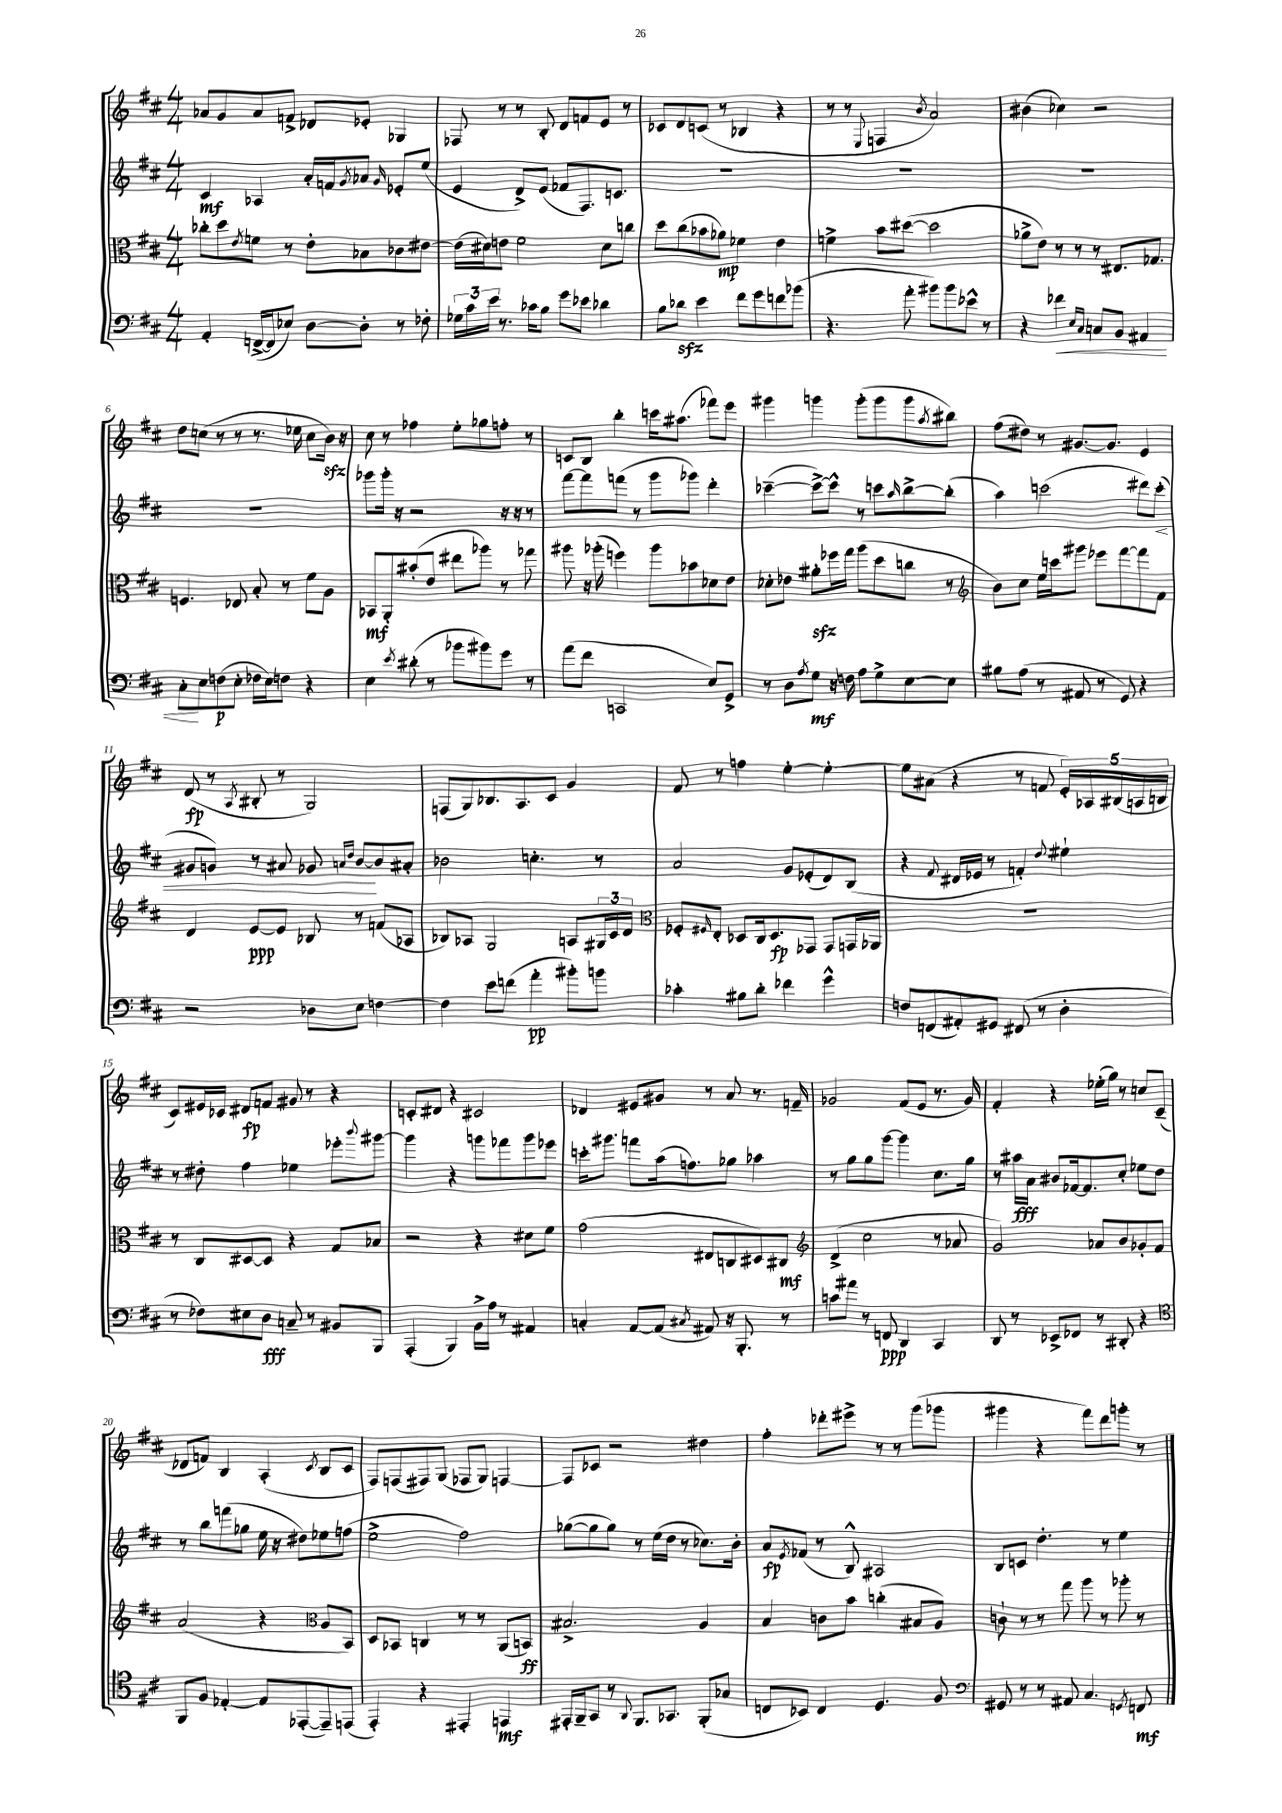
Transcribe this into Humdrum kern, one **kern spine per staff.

**kern	**kern	**kern	**kern
*staff4	*staff3	*staff2	*staff1
*clefF4	*clefC3	*clefG2	*clefG2
*k[f#c#]	*k[f#c#]	*k[f#c#]	*k[f#c#]
*M4/4	*M4/4	*M4/4	*M4/4
4AA'	8cc-'	4c#	8a-
.	8dd	.	8g
.	8qe	.	.
([16FF^	8f	4A-	8a-
16FF]	.	.	.
8E-)	8r	.	8f^
[8D	8e'	16a'	8d-
.	.	16f	.
.	.	8qg	.
8D']	8B-	8a-	8e-'
.	.	16qqg	.
8r	8c-	8e-'	4G-
8F-'	[8e#	(8ee	.
=	=	=	=
24G-	(16e#]	4e	8F-
24c#	.	.	.
.	16d#)	.	.
24e	.	.	.
8.r	8e	.	8r
.	2f#	8d^)	8r
16c-	.	.	.
8B	.	(8e	8B'
8g	.	8f-	8d
8e-	.	8.F#)	8f
4d-	8d#	.	8e
.	.	8.c	.
.	8cc	.	8r
=	=	=	=
8B	8dd	1r	8c-
8d-	(8cc#	.	8d
4e	8b-	.	(8c
.	8a-)	.	8r
8f#	4f-	.	4B-
8g	.	.	.
8f	4e	.	4r
(8b-	.	.	.
=	=	=	=
4.r	4f^	1r	8r
.	.	.	8r
.	.	.	8qqE
.	8b	.	4F
8a'	([8dd#	.	.
.	.	.	8qb
8b#)	2dd#]	.	2a)
8b#	.	.	.
8e-^^	.	.	.
8r	.	.	.
=	=	=	=
4r	8a-^	1r	(4b#
.	8e)	.	.
4f-	8r	.	4cc-)
.	8r	.	.
16qqE	.	.	.
16qqC#	.	.	.
8C	8r	.	2r
8BB	8.E#	.	.
4AA#	.	.	.
.	8.G-	.	.
=	=	=	=
8C#'	4.F	1r	8dd
8E	.	.	(8cc
(8F	.	.	8r
8E'	8E-	.	8r
16F-	8B'	.	8.r
16E)	.	.	.
8F	8r	.	.
.	.	.	16ee-
4r	8f#	.	8cc
.	8A	.	16b)
.	.	.	16r
=	=	=	=
4E	8BB-	8ggg-	8cc#
.	8AA'	16ggg-'	8r
.	.	16r	.
8qe	.	.	.
(8d#'	(8b#'	2r	4ff-
8r	8e	.	.
8b-	8ee#	.	8ee'
8b#)	8aa-)	.	8gg-
8g	8r	16r	8ff'
.	.	16r	.
8r	8gg-	8r	8r
=	=	=	=
(8a	8aa#	[8fff#	8c
8f#	16r	8fff#]	8B
.	(16aa-'	.	.
2CC	4ff)	(8fff	4bb'
.	.	8r	.
.	8aa-	8ggg	16ccc
.	.	.	(8.aa#
.	8b-	8ggg-)	.
8E)	8d-	4ddd'	8fff-)
8GG^	8e	.	8eee
=	=	=	=
8r	8d-'	([4ccc-~	4ggg#
8D	8e-	.	.
8qA	.	.	.
8G	8a#'	8ccc-^_)	4ggg
16r	16ff-	8ccc-^^]	.
16F	16gg	.	.
8A	(8aa	8r	(8ggg'
8G^	8dd	8ccc	8ggg
.	.	16qqaa	.
[8E	8cc	[8bb^	8ggg
.	.	.	8qaa
8E]	8r	(8bb']	8bb#)
=	=	=	=
*	*clefG2	*	*
8B#	8b)	4aa)	(8ff#
(8A	8cc#	.	8dd#)
8r	16ee	(2ccc	8r
.	16ccc	.	.
8AA#	8ggg#	.	[8.g#
8r	8eee-	.	.
.	.	.	8.g#]
8GG)	[8fff#	.	.
4r	8fff#]	8ddd#)	4e
.	8f#	(8ccc'	.
=	=	=	=
2r	4d	8g#	(8d
.	.	8g)	8r
.	.	.	8qA
.	[8e	8r	8B#'
.	8e]	8a#	8r
8D-	8B-	8g-	2G)
.	.	16qqa	.
.	.	16qqdd	.
8E	8r	[8b	.
[4F	(8f	8b]	.
.	8A-	8a#'	.
=	=	=	=
4F]	8B-)	2b-	(8F
.	8A-	.	8G)
8e	2G	.	8.B-
(8f	.	.	.
.	.	.	8.A
4a'	.	4.cc'	.
.	.	.	8c#
8b#')	8A	.	4g
8b	24G#	8r	.
.	24c#	.	.
.	24d	.	.
=	=	=	=
*	*clefC3	*	*
4c-'	8F-'	2a	8f#
.	16qqF#	.	.
.	8E'	.	8r
8B#	8D-	.	4ff
8d'	16C#	.	.
.	8.D-	.	.
4f-	.	8g	[4ee'
.	8GG-	(8e-'	.
4g^^	8GG-	8d)	4ee'_
.	16GG	(8B	.
.	16AA-	.	.
=	=	=	=
8F	1r	4r	8ee]
(8FF	.	.	(8a#
.	.	8qqf#	.
8AA#')	.	16d#	4r
.	.	16e-	.
8GG#	.	8r	.
(8FF#	.	4f')	8r
8r	.	.	8f
.	.	8qqdd	.
4D'	.	4ee#`	20e')
.	.	.	20A-
.	.	.	(20B#
.	.	.	20A
.	.	.	20B
=	=	=	=
8r	8r	8r	8c#)
8F-)	8C#	8dd#'	16e#
.	.	.	16c-
8E#	[8D#	4ff#	8d#
8D	8D#]	.	8f
8C~	4r	4ee-	8g#
8r	.	.	8r
8BB#	8G	8eee-'	4r
.	.	8qqbbb	.
8BBB	8B-	[8ggg#	.
=	=	=	=
(4AAA'	2r	4ggg#]	8c'
.	.	.	8d#
4BBB)	.	4r	4r
16BB^	4r	8ggg	2c#
16A	.	.	.
8r	.	8fff-	.
4AA#	8d#	8ggg	.
.	8f#	8eee-	.
=	=	=	=
4C'	(2g	16ccc'	4d-
.	.	8.ggg#	.
[8AA	.	8fff	8e#
(8AA]	.	(16aa	8g#
.	.	8.ff)	.
8qC#	.	.	.
8AA#)	8E#	.	8r
16r	8C	8gg-	8a
8.BBB'	.	.	.
.	8D#)	4aa-	8.r
8r	8C#	.	.
.	.	.	16f~
=	=	=	=
*	*clefG2	*	*
8c	(4d^	8r	2g-
8a#	.	8gg	.
8r	2cc#	8gg	.
8FF	.	[8ggg	.
4DD	.	4ggg]	(8f#
.	.	.	8e
4CC#	8r	8.cc#	8.r
.	8a-	.	.
.	.	16gg	16g-)
=	=	=	=
8DD	2g)	8r	4f#'
8r	.	16aa#	.
.	.	16a	.
8EE-^	.	8b#	4r
8FF-	.	[16f-	.
.	.	8.f-]	.
8r	8a-	.	(16ee-'
.	.	.	16gg)
8DD#'	8b	8cc#'	8r
4r	8g-'	8ee-	8cc
.	8f#	8dd	(8c#~
=	=	=	=
*clefC4	*	*	*
8FF#	(2a	8r	8d-
8F#	.	8bb	8f)
[4E-'	.	(8fff	4B
.	.	8gg-	.
8E-]	4r	16ee	(4A'
.	.	16r	.
([8EE-'	.	8dd#)	.
*	*clefC3	*	*
.	.	.	8qc#
8EE-~])	8A	8ee-	8B
(8EE	8BB)	(8ff	8c#
=	=	=	=
4EE')	8D	2ee^	8F#)
.	8BB-	.	(8F
4r	4C	.	8F#)
.	.	.	(8G
4EE#'	8r	2ff#)	8F-
.	8r	.	8G)
4EE	(8AA	.	[4F
.	8BB)	.	.
=	=	=	=
16EE#'	2.B#^	([8gg-	8F]
16FF#~	.	.	.
8GG	.	8gg-]	8c-
8r	.	8gg-)	2r
8qqAA	.	.	.
8.FF#	.	8r	.
.	.	(16ee	.
8.GG-	.	16dd	.
.	.	8r	.
(8FF#'	4A	8.cc-)	4dd#
8G-	.	.	.
.	.	16b'	.
=	=	=	=
8C	4B	8a	4ff#'
.	.	8qe	.
8BB-)	.	(8f-	.
4C	8c	8r	8ddd-'
.	8b	8B^^)	8eee#^
4.D	(4cc'	2A#	8r
.	.	.	8r
.	8B#	.	(8ggg
8F#	8A)	.	8ggg-
=	=	=	=
*clefF4	*	*	*
8GG#	8c`	8B	4ggg#
8r	8r	8c	.
8r	8r	4.dd'	4r
8AA#	8gg	.	.
4.C#	8aa	.	8fff#)
.	8r	8r	8ddd
.	8aa-'	4ee	8ggg'
8qGG	.	.	.
8FF	8r	.	8r
==	==	==	==
*-	*-	*-	*-
